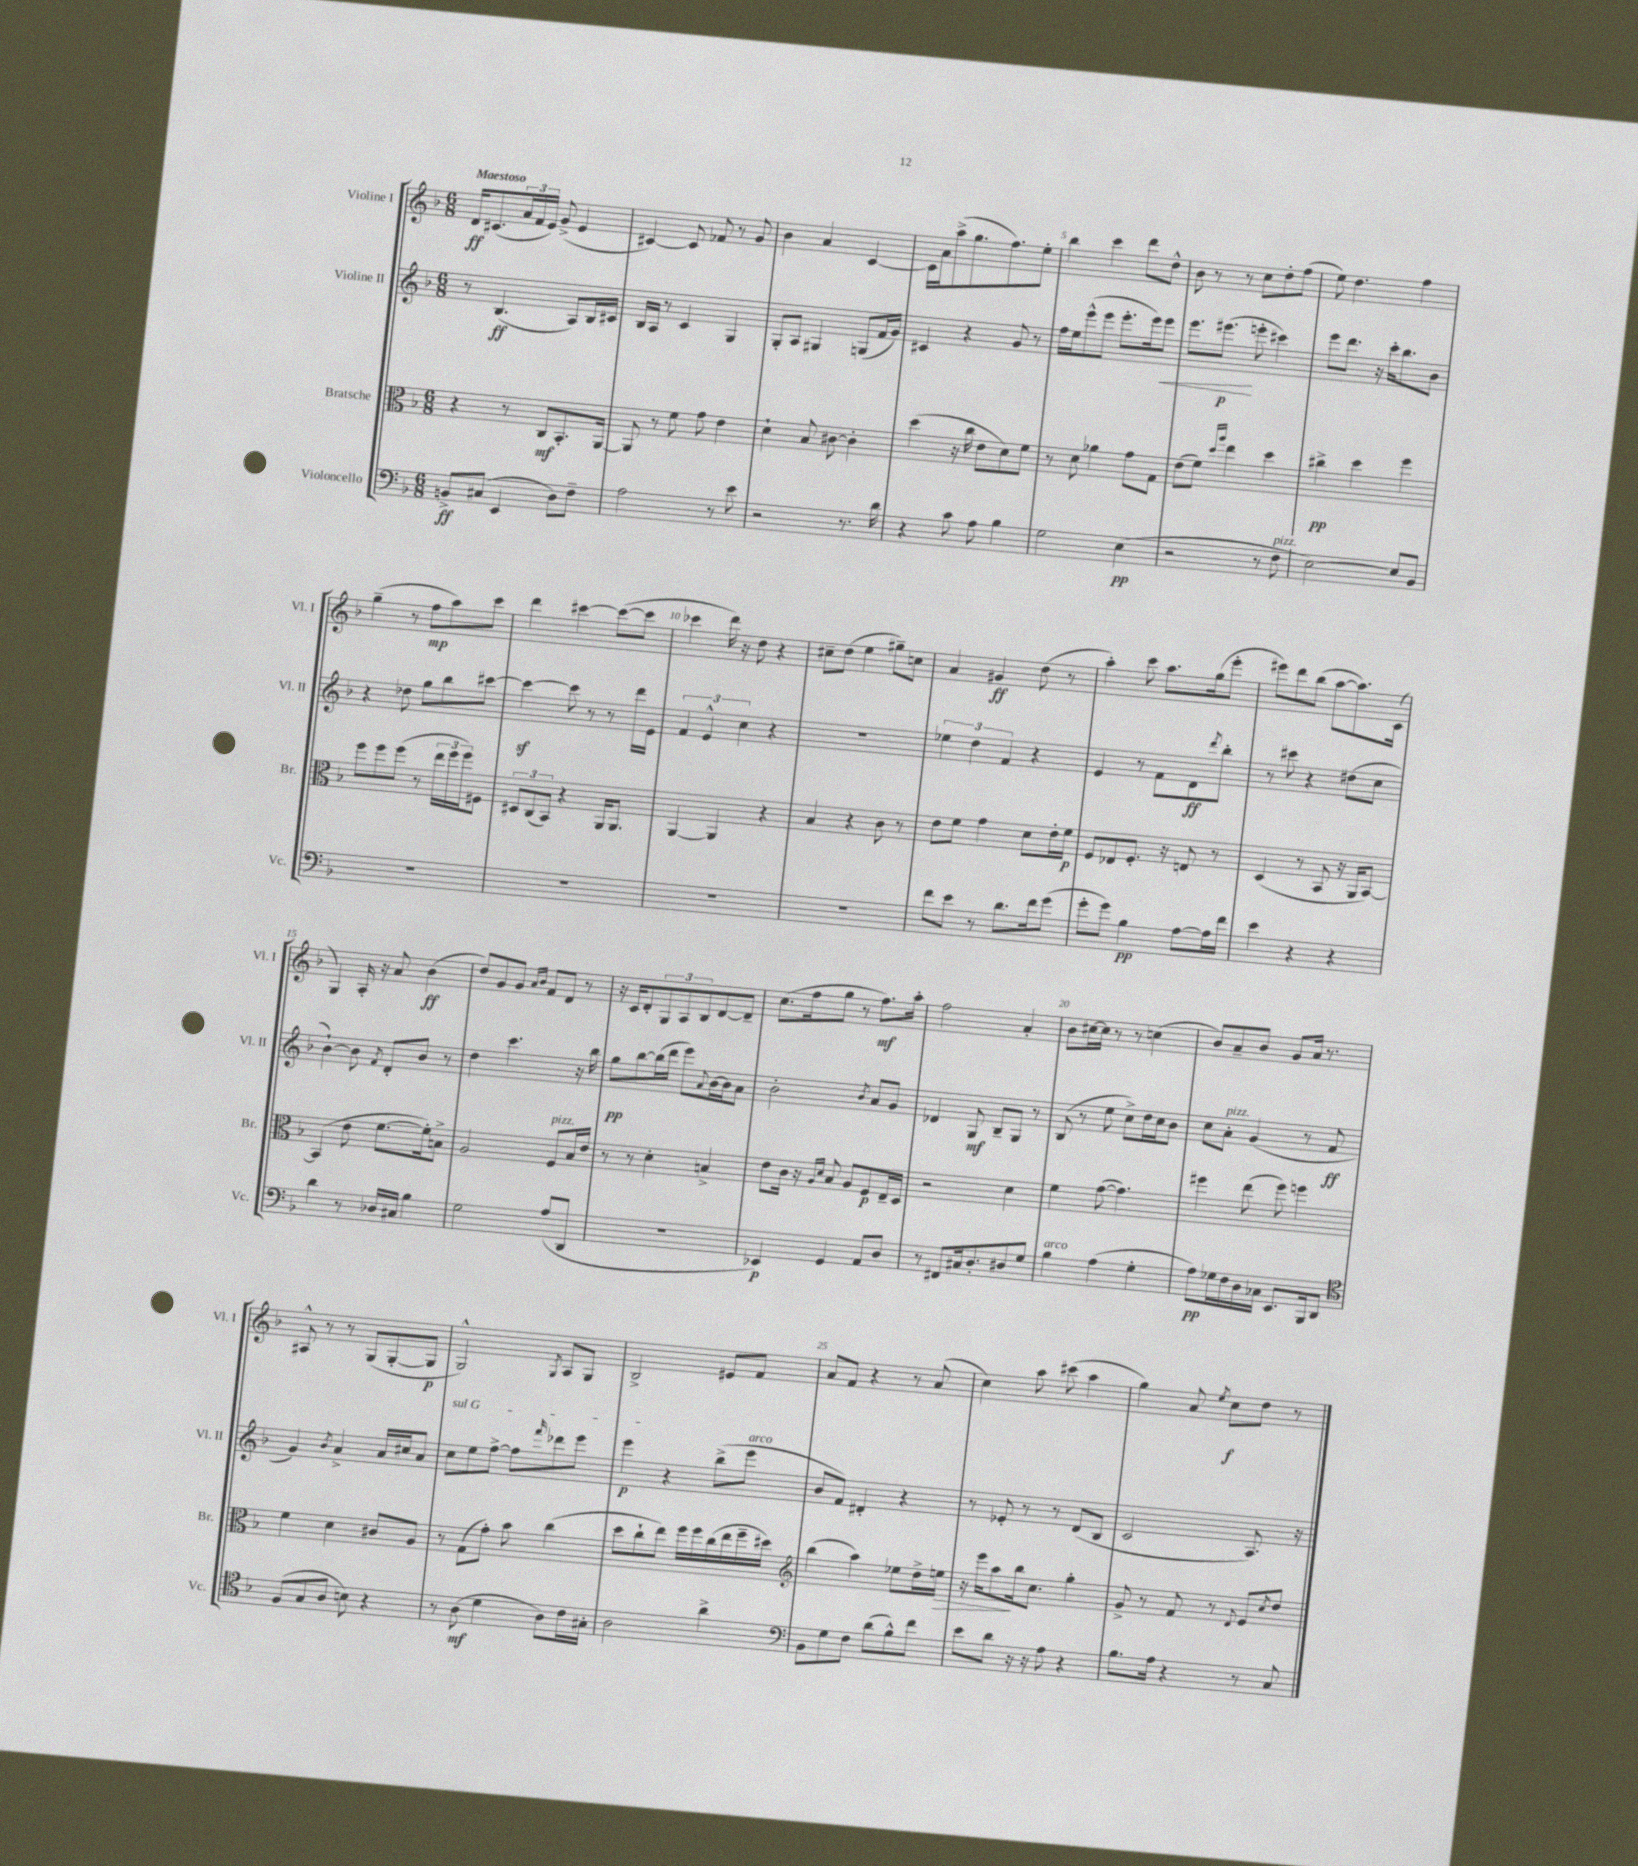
<<
\new StaffGroup <<
\new Staff = "s0" \with { instrumentName = "Violine I" shortInstrumentName = "Vl. I" } {
    \clef treble \key f \major \numericTimeSignature \time 6/8 \tempo "Maestoso"
    d'16\ff cis'8.( \tuplet 3/2 { a'16 f'16 e'16) } g'8->( e'4 |
    cis'4~) cis'8 fes'8 r8 g'8 |
    bes'4 a'4 c'4~ |
    c'16 a'16 a''8->( g''8. f''8.) e''8-. |
    bes''4 c'''4 d'''8 d''8-^ |
    bes'8 r8 r8 c''8 d''8-. f''8( |
    e''8) d''4. f''4 |
    g''4--( r8 f''8\mp a''8) c'''8 |
    d'''4 cis'''4~ cis'''8~( cis'''8 |
    ces'''4 d'''16) r16 d''8 r4 |
    cis''8-- d''8( e''4 gis''8--) c''8 |
    a'4 gis'4\ff d''8( r8 |
    a''4-.) c'''8 a''8. g''16( e'''8-. |
    eis'''8) d'''8 bes''8( a''8~ a''8.) c'16( |
    g4) a16-. r16 a'8 bes'4\ff( |
    d''8) g'8 g'8 \grace { a'16 bes'16 } f'8 d'8 r8 |
    r16 c'16 d'8-. \tuplet 3/2 { g8 a8 bes8 } d'8~ d'8-- |
    c''8.( f''16 g''8 r8 f''8.\mf) a''16-. |
    f''2 a'4-. |
    bes'8 cis''16~ cis''16 r8 r8 c''4( |
    bes'8) a'8-- bes'8 g'8 a'16 r8. |
    ais8-^ r8 r8 g8( g8~-. g8\p |
    g2-^) \acciaccatura { g8 } a8 g8 |
    bes2-> eis'8 f'8 |
    a'8 f'8 r4 r8 a'8( |
    c''4) a''8 cis'''8( a''4 |
    g''4) a'8 \acciaccatura { e''8 } c''8\f d''8 r8 \bar "|." |
}
\new Staff = "s1" \with { instrumentName = "Violine II" shortInstrumentName = "Vl. II" } {
    \clef treble \key f \major \numericTimeSignature \time 6/8
    r8 bes4.\ff( a8) bes16 cis'16 |
    bes16 a16 r8 c'4 g4 |
    g8-. a8 gis4 g8( f'16 g'16) |
    cis'4 r4 g'8 r8 |
    f''16 e''16 e'''8-^( e'''8 e'''8.-. e'''16) e'''8\< |
    e'''8. eis'''8.\p\!( e'''8-. cis'''4) |
    e'''8 d'''8. r16 c'''16-. bes''8. bes'8 |
    r4 des''8 g''8 bes''8 cis'''8~ |
    cis'''4~\sf cis'''8 r8 r8 d'''16 e'16 |
    \tuplet 3/2 { f'4 e'4-^ c''4 } r4 |
    R2. |
    \tuplet 3/2 { ees''4 d''4 f'4 } r4 |
    e'4 r8 f'8 d'8\ff \acciaccatura { d'''8 } bes''8-. |
    r8 cis'''8 r4 dis''8( c''8 |
    bes'4~-!) bes'8 \acciaccatura { f'8 } d'8-. bes'8 r8 |
    d''4 c'''4. r16 bes''16 |
    g''8\pp bes''8~ bes''16( d'''16 e'''8) \appoggiatura { a'8 } bes'16~ bes'16 a'8 |
    bes'2-. \acciaccatura { bes'8 } a'8 g'8 |
    des'4 g8\mf bes8-- g8 r8 |
    bes8( r8 e''8 c''8->) d''16 c''16 bes'8 |
    c''8 a'8-.^\markup { \italic "pizz." } g'4( r8 f'8\ff |
    g'4) \acciaccatura { bes'8 } a'4-> a'16 cis''16 a'8 |
    \once \override TextSpanner.bound-details.left.text = \markup { \italic "sul G" } c''8\startTextSpan e''8 f''8~-> f''8 \grace { f'''16 } des'''8 e'''8 |
    e'''4\p\stopTextSpan r4 bes''8->( e'''8^\markup { \italic "arco" } |
    bes'8 f'8) dis'4-. r4 |
    r8 ees'8-. r8 r8 d'8( bes8 |
    c'2 a8.) r16 \bar "|." |
}
\new Staff = "s2" \with { instrumentName = "Bratsche" shortInstrumentName = "Br." } {
    \clef alto \key f \major \numericTimeSignature \time 6/8
    r4 r8 c8\mf bes,8.-. a,16~ |
    a,8 r8 f'8 g'8 e'4 |
    d'4-! bes8 cis'8~ cis'4-. |
    d''4( r16 c''16 e'8 d'8) f'8 |
    r8 d'8 aes'4 g'8 g8 |
    e'8( f'8) \grace { d''16 a''16 } e''4 d''4 |
    cis''4->\pp d''4 f''4 |
    f''8 f''8 f''8( r8 \tuplet 3/2 { e''16 f''16 f''16) } fis8 |
    \tuplet 3/2 { dis8 c8( bes,8) } r4 a,16 a,8. |
    a,4~ a,4 r4 |
    bes4 r4 c'8 r8 |
    e'8 f'8 g'4 d'8 e'16-. f'16\p |
    f8 ees8 f8.-. r16 e8 r8 |
    d4( r8 bes,8 r16 a,16 bes,8~) |
    bes,4( e'8 f'8.~ f'16-.) b8-> |
    a2 f8^\markup { \italic "pizz." } bes16 e'16 |
    r8 r8 d'4-. b4-> |
    e'8 c'16 r16 \grace { a16 d'16 } bes8 a8 f8\p e16-- d16 |
    r2 d'4 |
    f'4 g'8~( g'4.) |
    fis''4 e''8( fis''8) f''4 |
    f'4 d'4 cis'8 a8 |
    r8 g8( g'8-.) bes'8 c''4( |
    d''8 c''8-! e''8) f''16 f''16 c''16( e''16 f''16-- dis''16) |
    \clef treble bes''4( a''4) ees''8 d''16-> e''16\> |
    r16 e'''16 a''8\! bes''16 c''8. g''4-. |
    g'8-> r8 f'8 r8 \appoggiatura { d'8 } e'8 \acciaccatura { c''8 } d''8 \bar "|." |
}
\new Staff = "s3" \with { instrumentName = "Violoncello" shortInstrumentName = "Vc." } {
    \clef bass \key f \major \numericTimeSignature \time 6/8
    b,8->\ff cis8( e,4 d8) f8-- |
    a2 r8 e'8 |
    r2 r8. d'16 |
    r4 c'8 a8 bes4 |
    g2 e4\pp( |
    r2 r8 f8^\markup { \italic "pizz." } |
    e2~) e8 bes,8 |
    R2. |
    R2. |
    R2. |
    R2. |
    f'8 e'8 r8 d'8. f'16 g'8( |
    g'8-. g'8) bes4\pp a8~ a16 f'16 |
    e'4 r4 r4 |
    d'4 r8 des16 cis16 bes4 |
    g2 a8( d,8 |
    R2. |
    ees,4\p) g,4 a,8 d8 |
    r8 fis,8 cis16 d8.-. dis8 g8 |
    bes4^\markup { \italic "arco" } a4( g4-. |
    a8\pp) ges16 f16 d16 ces16 e,8. bes,,16 d,8 |
    \clef tenor f8( g8 a8 b8) r4 |
    r8 a8\mf( d'4 a8) c'16 gis16-. |
    a2 a'4-> |
    \clef bass bes,8 g8 f8 d'8( bes8-^) f'8 |
    e'8 d'8 r16 r16 a8 r4 |
    bes8. a16 r4 r8 c8 \bar "|." |
}
>>
>>
\layout { \context { \Score \override BarNumber.break-visibility = ##(#f #t #t) barNumberVisibility = #(every-nth-bar-number-visible 5) } }
